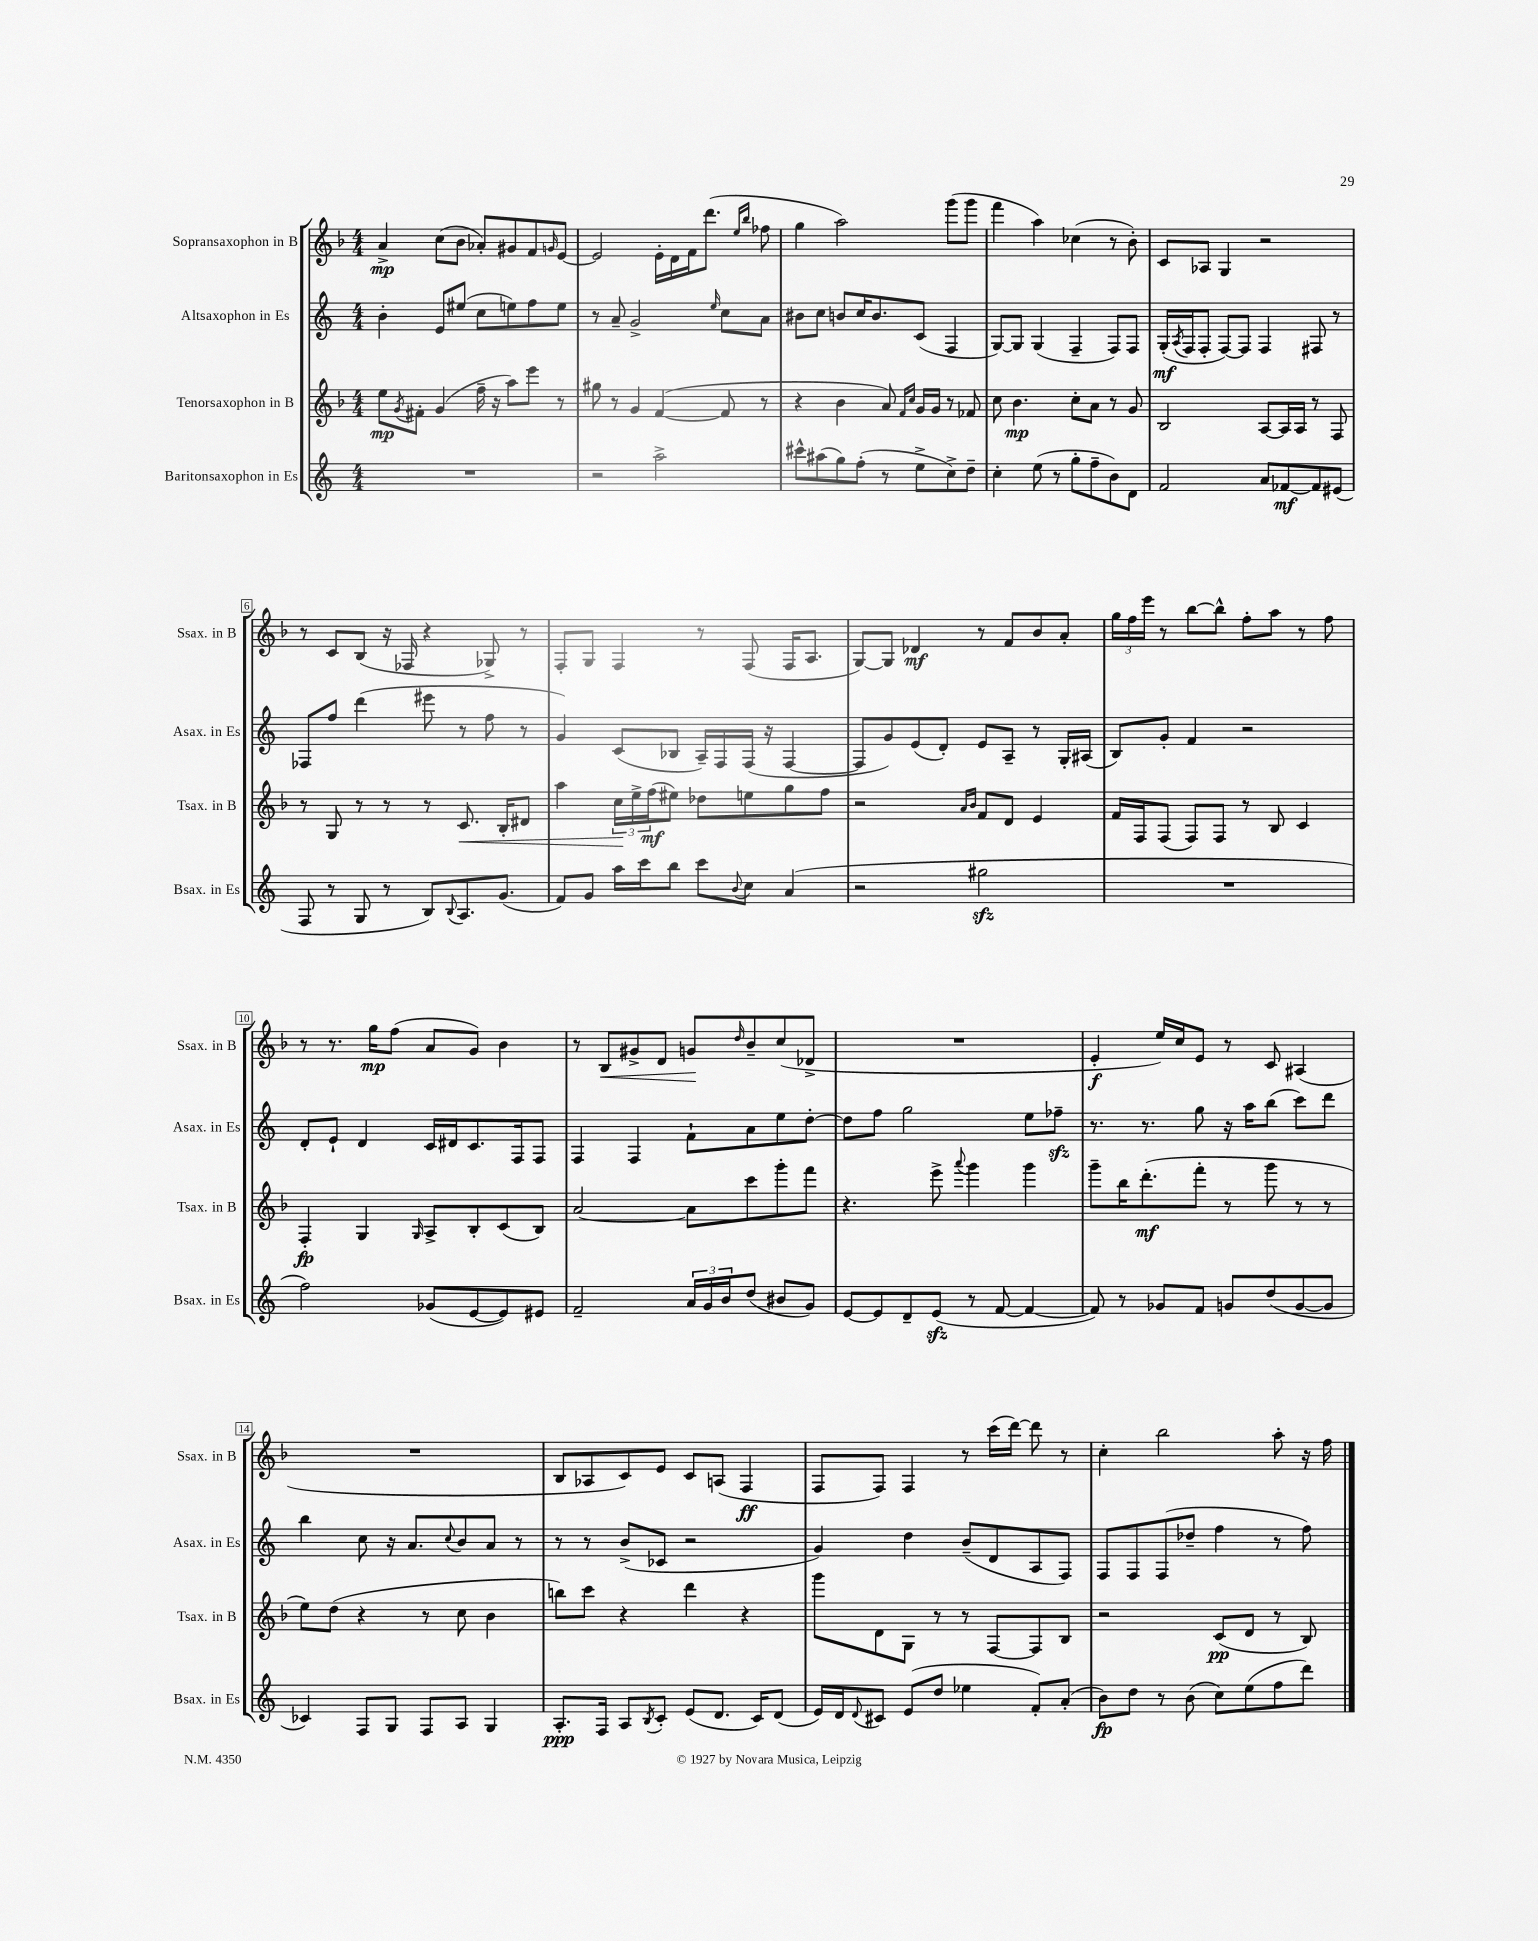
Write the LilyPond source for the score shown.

<<
\new StaffGroup <<
\new Staff = "s0" \with { instrumentName = "Sopransaxophon in B" shortInstrumentName = "Ssax. in B" } {
    \clef treble \key f \major \numericTimeSignature \time 4/4
    a'4->\mp c''8( bes'8 aes'8-.) gis'8 f'8 \grace { g'16 } e'8~ |
    e'2 e'16-. d'16 f'16 d'''8.( \grace { e''16 bes''16 } fes''8 |
    g''4 a''2) g'''8( g'''8 |
    f'''4 a''4) ces''4( r8 bes'8-.) |
    c'8 aes8 g4 r2 |
    r8 c'8 bes8( r16 fes16 r4 ges8->) r8 |
    f8-. g8 f4 r8 f8( f16 a8. |
    g8~) g8 des'4\mf r8 f'8 bes'8 a'8-. |
    \tuplet 3/2 { g''16 f''16 e'''16 } r8 bes''8~ bes''8-^ f''8-. a''8 r8 f''8 |
    r8 r8. g''16\mp f''8( a'8 g'8) bes'4 |
    r8 bes8\< gis'8-> d'8 g'8\! \grace { d''16 } bes'8-- c''8( des'8-> |
    R1 |
    e'4-.\f e''16) c''16 e'8 r8 c'8 ais4( |
    R1 |
    bes8 aes8 c'8) e'8 c'8 a8( f4\ff |
    f8 f8) f4 r8 c'''16( d'''16~) d'''8 r8 |
    c''4-. bes''2 a''8-. r16 f''16 \bar "|." |
}
\new Staff = "s1" \with { instrumentName = "Altsaxophon in Es" shortInstrumentName = "Asax. in Es" } {
    \clef treble \key c \major \numericTimeSignature \time 4/4
    b'4-. e'8 eis''8( c''8 e''8) f''8 e''8 |
    r8 a'8-- g'2-> \grace { e''16 } c''8 a'8 |
    bis'8 c''8 b'8 c''16 b'8. c'8( f4 |
    g8~) g8 g4( f4-- f8) f8 |
    g16-.\mf( \acciaccatura { a8 } f16 f8-. f8~) f8 f4 fis8 r8 |
    fes8 f''8 d'''4( eis'''8 r8 f''8 r8 |
    g'4) c'8( bes8 a16--) f16 f16( r16 f4~ |
    f8 g'8) e'8( d'8-.) e'8 a8-- r8 g16-. ais16( |
    b8) g'8-. f'4 r2 |
    d'8-. e'8-! d'4 c'16 dis'16 c'8. f16 f8 |
    f4 f4 f'8-! a'8 e''8 d''8~-. |
    d''8 f''8 g''2 e''8 fes''8--\sfz |
    r8. r8. g''8 r16 a''16 b''8( c'''8) d'''8 |
    b''4 c''8 r16 a'8. \appoggiatura { c''8 } b'8 a'8 r8 |
    r8 r8 b'8->( ces'8 r2 |
    g'4) d''4 b'8--( d'8 a8 f8) |
    f8 f8 f8( des''8-- f''4 r8 f''8) \bar "|." |
}
\new Staff = "s2" \with { instrumentName = "Tenorsaxophon in B" shortInstrumentName = "Tsax. in B" } {
    \clef treble \key f \major \numericTimeSignature \time 4/4
    e''8\mp \acciaccatura { g'8 } fis'8-. g'4( f''16-- r16 a''8) e'''8 r8 |
    gis''8 r8 g'4 f'4~( f'8 r8 |
    r4 bes'4 a'8) \grace { f'16 c''16 } g'16 g'16 r8 fes'8 |
    c''8 bes'4.\mp c''8-. a'8 r8 g'8 |
    bes2 a8~ a16 a16 r8 f8 |
    r8 g8 r8 r8 r8 c'8.\< bes16-. dis'8 |
    a''4 \tuplet 3/2 { c''16\! e''16-> f''16\mf( } eis''8) des''8 e''8 g''8 f''8 |
    r2 \grace { a'16 bes'16 } f'8 d'8 e'4 |
    f'16 f16 f8( f8) f8 r8 bes8 c'4 |
    f4-.\fp g4 \grace { g16 } a8-> bes8-. c'8( bes8) |
    a'2~ a'8 c'''8 g'''8-. f'''8 |
    r4. e'''8-> \appoggiatura { a'''8 } g'''4 g'''4 |
    g'''8-- bes''16 d'''8.-.\mf( f'''8-. r8 g'''8 r8 r8 |
    e''8) d''8( r4 r8 c''8 bes'4 |
    b''8) c'''8 r4 d'''4 r4 |
    g'''8 d'8 g8 r8 r8 f8~ f8 bes8 |
    r2 c'8\pp( d'8 r8 bes8) \bar "|." |
}
\new Staff = "s3" \with { instrumentName = "Baritonsaxophon in Es" shortInstrumentName = "Bsax. in Es" } {
    \clef treble \key c \major \numericTimeSignature \time 4/4
    R1 |
    r2 a''2-> |
    cis'''8-^ ais''8( g''8) f''8-.( r8 e''8-> c''8->) d''8-- |
    c''4-. e''8( r8 g''8-. f''8-- b'8) d'8 |
    f'2 a'8 fes'8~\mf fes'8 eis'8( |
    f8 r8 g8 r8 b8) \appoggiatura { b8 } a8. g'8.( |
    f'8) g'8 a''16 c'''16 b''8 c'''8 \appoggiatura { b'8 } c''8 a'4( |
    r2 gis''2\sfz |
    R1 |
    f''2) ges'8( e'8~ e'8) eis'8 |
    f'2-- \tuplet 3/2 { a'16 g'16 b'16 } d''8( bis'8 g'8) |
    e'8~ e'8 d'8-- e'8\sfz( r8 f'8~ f'4~ |
    f'8) r8 ges'8 f'8 g'8 d''8( g'8~ g'8 |
    ces'4) f8 g8 f8 a8 g4 |
    a8.-.\ppp f16 a8 \acciaccatura { b8 } c'8-. e'8( d'8. c'16) d'8( |
    e'16) d'16 \appoggiatura { d'8 } cis'8 e'8( d''8 ees''4 f'8-.) a'8-.( |
    b'8\fp) d''8 r8 b'8( c''8) e''8( f''8 d'''8) \bar "|." |
}
>>
>>
\layout { \context { \Score \override BarNumber.stencil = #(make-stencil-boxer 0.1 0.3 ly:text-interface::print) } }
